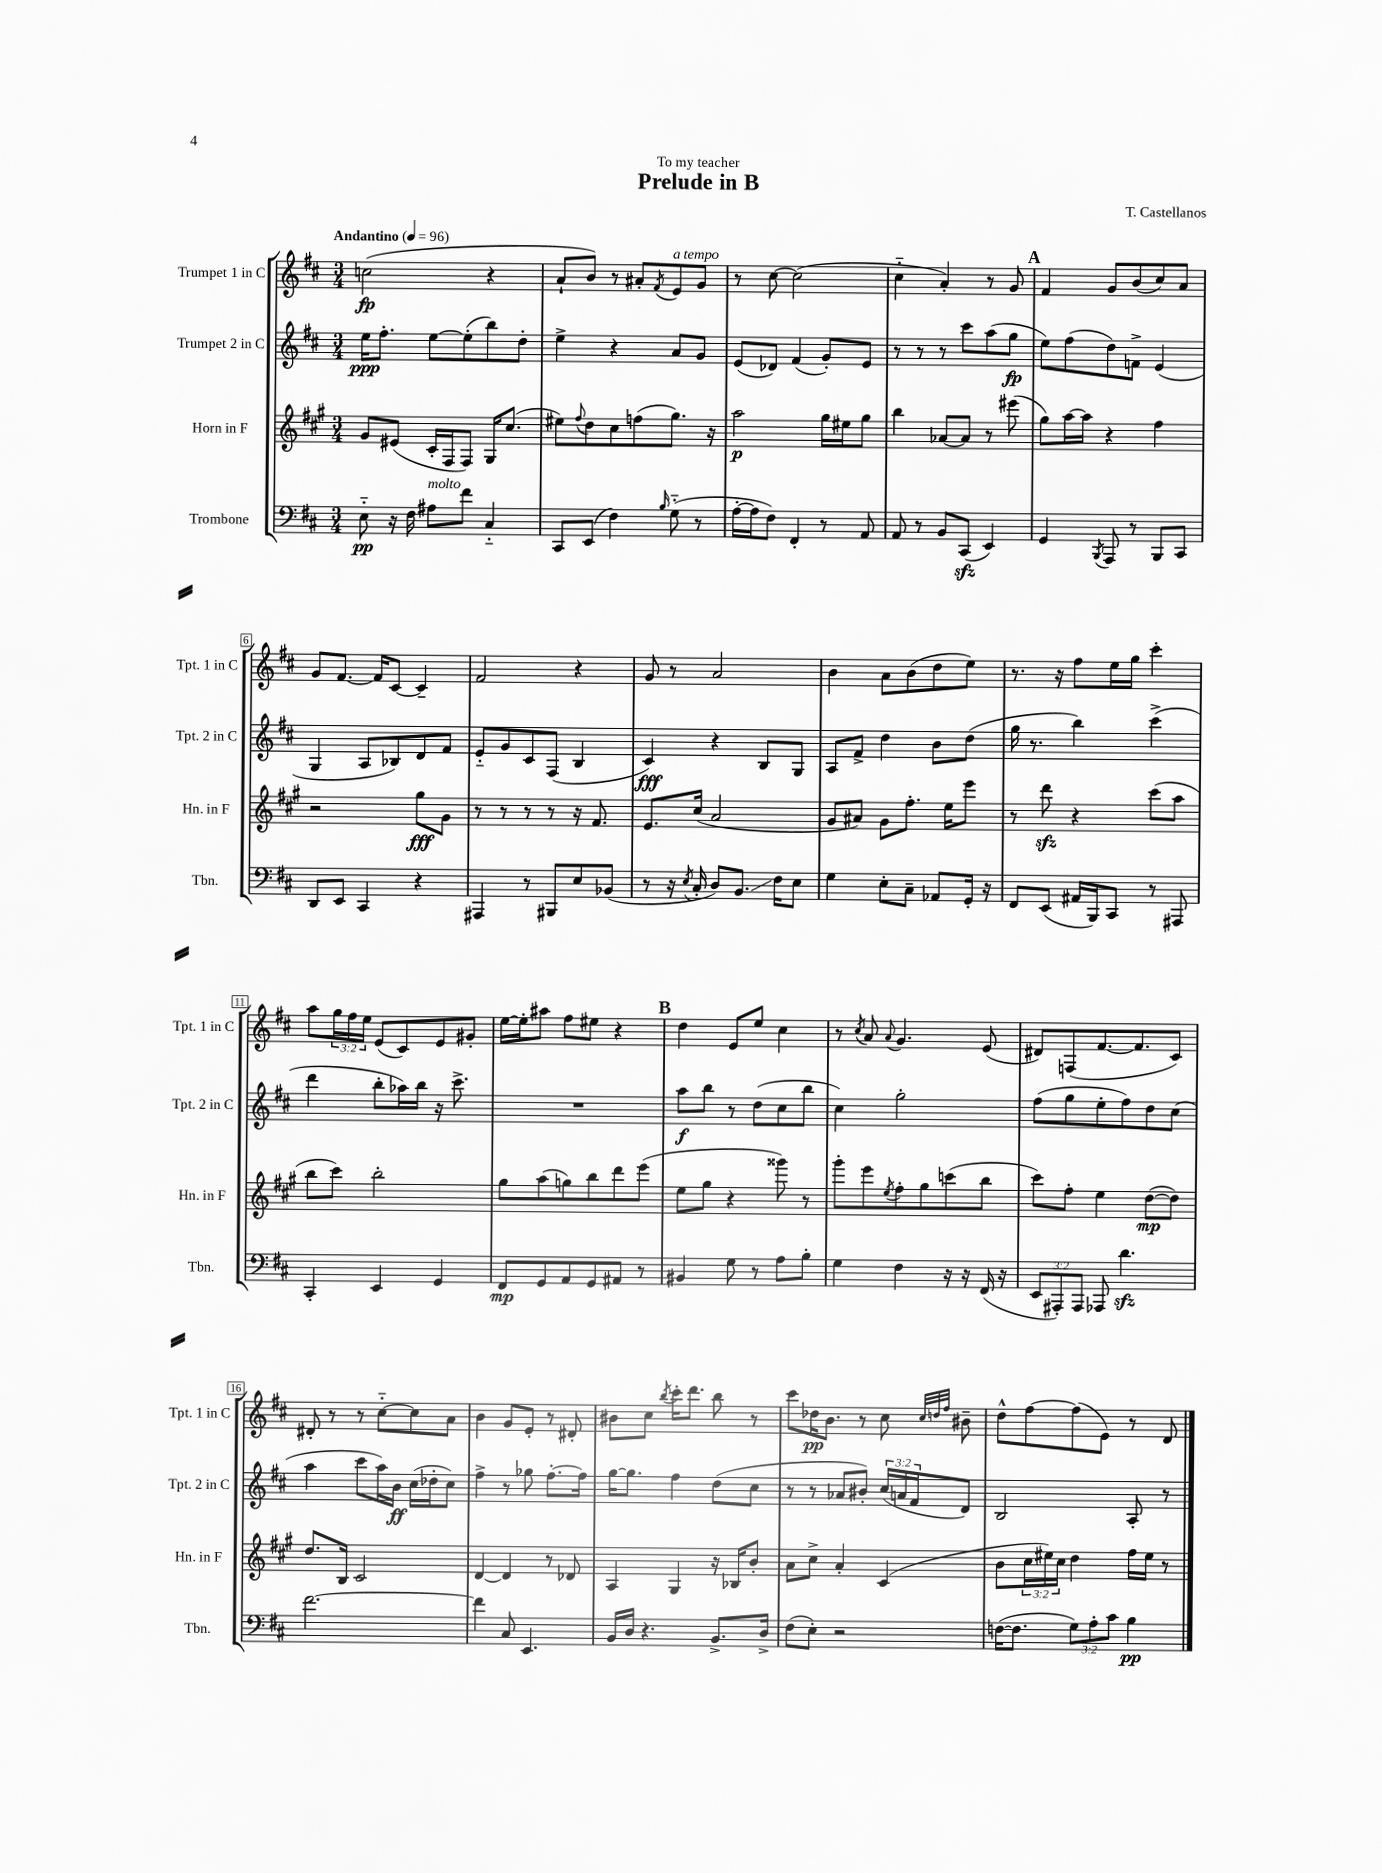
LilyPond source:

\header { title = "Prelude in B" composer = "T. Castellanos" dedication = "To my teacher" }
<<
\new StaffGroup <<
\new Staff = "s0" \with { instrumentName = "Trumpet 1 in C" shortInstrumentName = "Tpt. 1 in C" } {
    \clef treble \key d \major \numericTimeSignature \time 3/4 \override Staff.TupletNumber.text = #tuplet-number::calc-fraction-text \tempo "Andantino" 4 = 96
    c''2\fp( r4 |
    a'8-! b'8) r8 ais'8-. \acciaccatura { fis'8 } e'8^\markup { \italic "a tempo" } g'8 |
    r8 cis''8~ cis''2( |
    cis''4-_ a'4-.) r8 g'8 |
    \mark \markup { \bold "A" } fis'4 g'8 b'8( cis''8) a'8 |
    g'8 fis'8.~ fis'16 cis'8~ cis'4-- |
    fis'2 r4 |
    g'8 r8 a'2 |
    b'4 a'8 b'8( d''8 e''8) |
    r8. r16 fis''8 e''16 g''16 cis'''4-. |
    a''8 \tuplet 3/2 { g''16 fis''16 e''16 } e'8( cis'8) e'8 gis'8-. |
    e''16~ e''16-. ais''8 fis''8 eis''8 r4 |
    \mark \markup { \bold "B" } d''4 e'8 e''8 cis''4 |
    r8 \acciaccatura { cis''8 } a'8 \appoggiatura { a'8 } g'4. e'8( |
    dis'8) f8( fis'8.~ fis'8. cis'8) |
    dis'8-. r8 r8 cis''8~-_ cis''8 a'8 |
    b'4 g'8 e'8-. r8 dis'8-. |
    bis'8 cis''8 \acciaccatura { b''8 } cis'''16-. d'''8. b''8 r8 |
    cis'''8 des''16\pp b'8. r8 cis''8 \grace { cis''32 d''32 fis''32 } bis'8-- |
    d''8-^ fis''8~ fis''8( e'8) r8 d'8 \bar "|." |
}
\new Staff = "s1" \with { instrumentName = "Trumpet 2 in C" shortInstrumentName = "Tpt. 2 in C" } {
    \clef treble \key d \major \numericTimeSignature \time 3/4 \override Staff.TupletNumber.text = #tuplet-number::calc-fraction-text
    e''16\ppp fis''8.-. e''8~ e''8-.( b''8) d''8-. |
    e''4-> r4 a'8 g'8 |
    e'8( des'8) fis'4( g'8-.) e'8 |
    r8 r8 r8 cis'''8 a''8( g''8\fp |
    \mark \markup { \bold "A" } e''8) fis''8( d''8) f'8-> e'4( |
    g4 a8 bes8) d'8 fis'8 |
    e'8-_ g'8 cis'8 fis8( b4 |
    cis'4\fff) r4 b8 g8 |
    a8 fis'8-> d''4 b'8 d''8( |
    g''16 r8. b''4) cis'''4->( |
    d'''4 b''8-. aes''16) b''16 r16 cis'''8.-> |
    R2. |
    \mark \markup { \bold "B" } a''8\f b''8 r8 d''8( cis''8 b''8 |
    cis''4) g''2-. |
    fis''8( g''8 e''8-. fis''8) d''8 cis''8( |
    a''4 cis'''8 a''16) b'16\ff cis''16( des''16-. cis''8) |
    fis''4-> r8 ges''8 fis''8.~-. fis''16 |
    g''16~ g''8. fis''4 d''8( cis''8 |
    r8 r8 aes'8 bis'8-.) \tuplet 3/2 { cis''16( a'16 fis'16 } d'8) |
    b2 a8-. r8 \bar "|." |
}
\new Staff = "s2" \with { instrumentName = "Horn in F" shortInstrumentName = "Hn. in F" } {
    \clef treble \key a \major \numericTimeSignature \time 3/4 \override Staff.TupletNumber.text = #tuplet-number::calc-fraction-text
    gis'8 eis'8( cis'16-. fis16 fis8) gis16 cis''8.( |
    eis''8) \appoggiatura { fis''8 } d''8 cis''8 f''8( gis''8.) r16 |
    a''2\p gis''16 eis''16 gis''8 |
    b''4 aes'8~ aes'8 r8 eis'''8( |
    \mark \markup { \bold "A" } gis''8) a''16~ a''16 r4 fis''4 |
    r2 gis''8\fff gis'8 |
    r8 r8 r8 r8 r16 fis'8. |
    e'8. cis''16( a'2 |
    gis'8 ais'8) gis'8 fis''8.-. e''16 e'''8 |
    r8 d'''8\sfz r4 cis'''8( a''8 |
    b''8 cis'''8) b''2-. |
    gis''8 a''8( g''8) b''8 d'''8 e'''8( |
    \mark \markup { \bold "B" } e''8 gis''8 r4 gisis'''8) r8 |
    gis'''8-. e'''8 \acciaccatura { e''8 } fis''8-. gis''8 c'''8( b''8 |
    cis'''8) fis''8-. e''4 d''8~\mp( d''8) |
    d''8. b16 cis'2 |
    d'4~ d'4 r8 des'8 |
    a4 gis4 r16 bes16 b'8-. |
    a'8 cis''8-> a'4-. cis'4( |
    b'8 \tuplet 3/2 { cis''16 eis''16) cis''16 } d''4 fis''16 eis''16 r8 \bar "|." |
}
\new Staff = "s3" \with { instrumentName = "Trombone" shortInstrumentName = "Tbn." } {
    \clef bass \key d \major \numericTimeSignature \time 3/4 \override Staff.TupletNumber.text = #tuplet-number::calc-fraction-text
    e8-_\pp r16 fis16 ais8^\markup { \italic "molto" } fis'8 cis4-_ |
    cis,8 e,8( fis4) \grace { b16 } g8-_( r8 |
    a16~-. a16 fis8) fis,4-. r8 a,8 |
    a,8 r8 b,8 cis,8\sfz( e,4) |
    \mark \markup { \bold "A" } g,4 \acciaccatura { b,,8 } a,,8 r8 b,,8 cis,8 |
    d,8 e,8 cis,4 r4 |
    ais,,4 r8 bis,,8 e8 bes,8( |
    r8 r16 \acciaccatura { e8 } cis16-. d8) b,8.\glissando fis16 e8 |
    g4 e8-. cis8-- aes,8 g,16-. r16 |
    fis,8 e,8( ais,16 b,,16) cis,8 r8 ais,,8 |
    cis,4-. e,4 g,4 |
    fis,8\mp g,8 a,8 g,8 ais,8 r8 |
    \mark \markup { \bold "B" } bis,4 g8 r8 a8 b8-. |
    g4 fis4 r16 r16 fis,16( r16 |
    \tuplet 3/2 { e,8 ais,,8-.) ais,,8 } aes,,8 d'4.\sfz |
    fis'2.~ |
    fis'4 cis8 e,4. |
    b,16 d16 r4. b,8.-> d16-> |
    fis8( e8-.) r2 |
    f16~( f8. \tuplet 3/2 { g8) a8-. cis'8 } b4\pp \bar "|." |
}
>>
>>
\layout { \context { \Score \override BarNumber.stencil = #(make-stencil-boxer 0.1 0.3 ly:text-interface::print) } }
